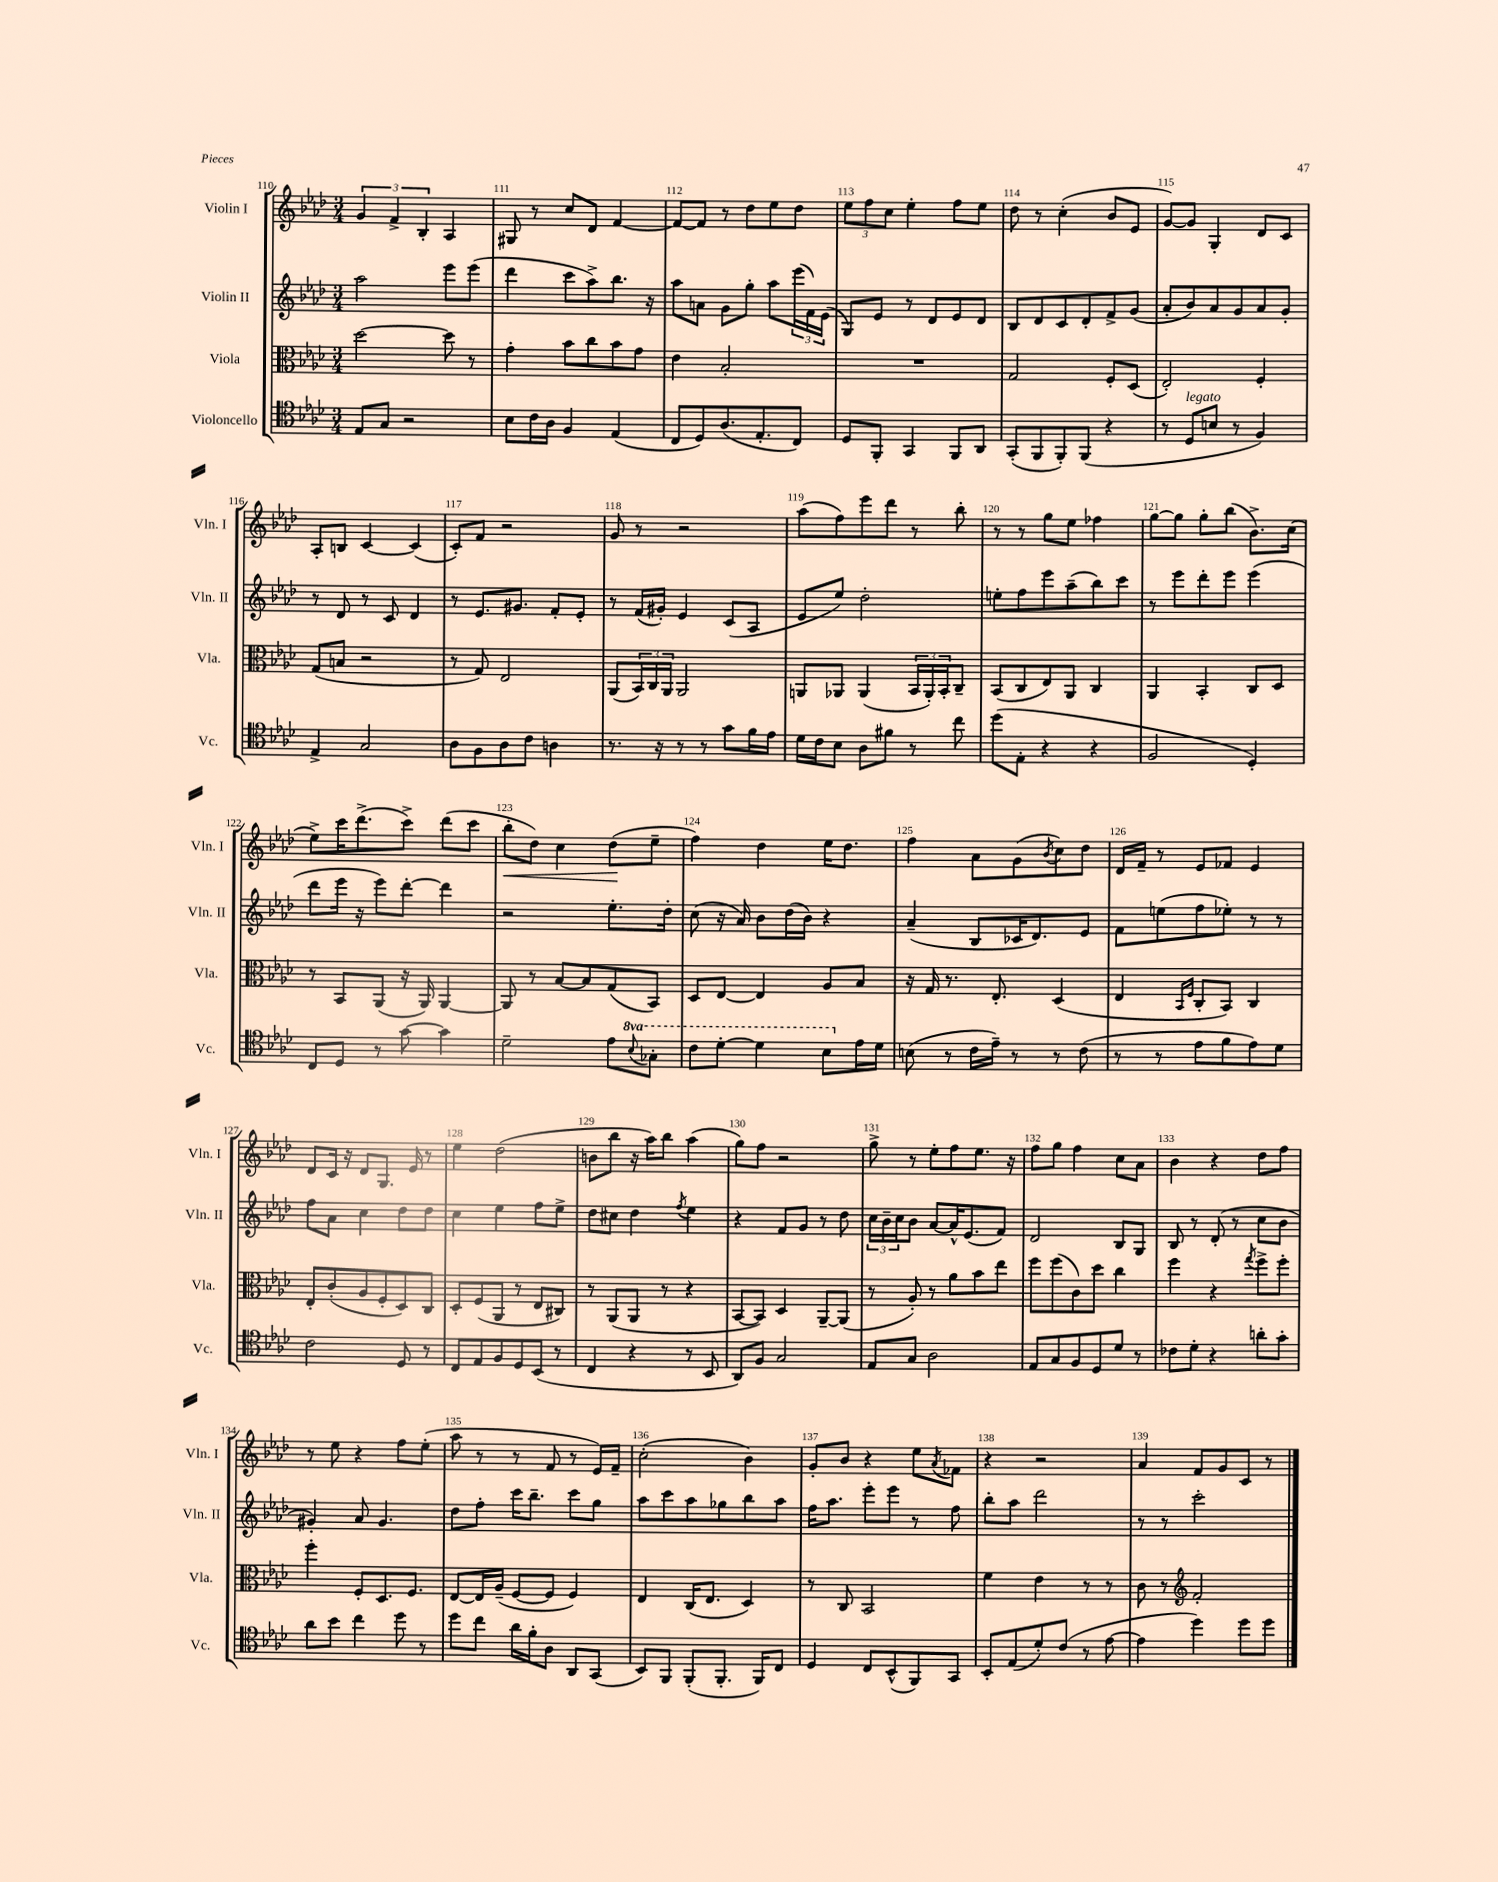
<<
\new StaffGroup <<
\new Staff = "s0" \with { instrumentName = "Violin I" shortInstrumentName = "Vln. I" } {
    \clef treble \key aes \major \numericTimeSignature \time 3/4
    \tuplet 3/2 { g'4 f'4-> bes4-. } aes4 |
    gis8 r8 c''8 des'8 f'4~ |
    f'8~ f'8 r8 des''8 ees''8 des''8 |
    \tuplet 3/2 { ees''8 f''8 c''8 } ees''4-. f''8 ees''8 |
    des''8 r8 c''4-.( bes'8 ees'8 |
    g'8~) g'8 g4-. des'8 c'8 |
    aes8-. b8 c'4~ c'4( |
    c'8-.) f'8 r2 |
    g'8 r8 r2 |
    aes''8( f''8) ees'''8 des'''8 r8 bes''8-. |
    r8 r8 g''8 ees''8 fes''4 |
    g''8~ g''8 g''8-. bes''8( bes'8.->) c''16( |
    ees''8->) c'''16 des'''8.->( c'''8->) des'''8( c'''8 |
    bes''8-.\< des''8) c''4 des''8\!( ees''8-- |
    f''4) des''4 ees''16 des''8. |
    f''4 aes'8 g'8( \acciaccatura { bes'8 } c''8) des''8 |
    des'16 f'16-- r8 ees'8 fes'8 ees'4 |
    des'8 c'16 r16 des'8 g8. ees'16 r8 |
    ees''4 des''2( |
    b'8 bes''8 r16 aes''16) bes''8 aes''4( |
    g''8) f''8 r2 |
    g''8-> r8 ees''8-. f''8 ees''8. r16 |
    f''8 g''8 f''4 c''8 aes'8 |
    bes'4 r4 des''8 f''8 |
    r8 ees''8 r4 f''8 ees''8-.( |
    aes''8 r8 r8 f'8 r8 ees'16) f'16-- |
    c''2-.( bes'4) |
    g'8-. bes'8 r4 ees''8 \acciaccatura { aes'8 } fes'8 |
    r4 r2 |
    aes'4 f'8 g'8 c'8 r8 \bar "|." |
}
\new Staff = "s1" \with { instrumentName = "Violin II" shortInstrumentName = "Vln. II" } {
    \clef treble \key aes \major \numericTimeSignature \time 3/4
    aes''2 ees'''8 ees'''8( |
    des'''4 c'''8 aes''8->) bes''8. r16 |
    aes''8 a'8 g'8 g''8-. aes''8 \tuplet 3/2 { ees'''16( f'16) ees'16( } |
    g8) ees'8 r8 des'8 ees'8 des'8 |
    bes8 des'8 c'8 des'8-. f'8-> g'8( |
    aes'8-. bes'8) aes'8 g'8 aes'8 g'8-. |
    r8 des'8 r8 c'8 des'4 |
    r8 ees'8. gis'8. f'8-. ees'8-. |
    r8 f'16( gis'16-.) ees'4 c'8( aes8 |
    ees'8 ees''8) des''2-. |
    e''8-. f''8 ees'''8 aes''8--( bes''8) c'''8 |
    r8 ees'''8 des'''8-. ees'''8 ees'''4( |
    des'''8 ees'''16 r16 ees'''8) des'''8~-. des'''4 |
    r2 ees''8.-. des''16-. |
    c''8( r16 aes'16) bes'8 des''16( bes'16) r4 |
    aes'4--( bes8 ces'16 des'8.) ees'8 |
    f'8 e''8( f''8 ees''8-.) r8 r8 |
    f''8 aes'8 c''4 des''8 des''8 |
    c''4 ees''4 f''8 ees''8-> |
    des''8 cis''8 des''4 \acciaccatura { f''8 } ees''4 |
    r4 f'8 g'8 r8 des''8 |
    \tuplet 3/2 { c''16 bes'16-- c''16 } bes'8 aes'8~ aes'16-^ ees'8.( f'8) |
    des'2 bes8 g8 |
    bes8 r8 des'8-.( r8 c''8 bes'8 |
    gis'4-.) aes'8 gis'4. |
    des''8 f''8-. c'''16 bes''8.-- c'''8 g''8 |
    aes''8 c'''8 aes''8 ges''8 bes''8 aes''8 |
    f''16 aes''8. ees'''8-. ees'''8 r8 f''8 |
    bes''8-. aes''8 des'''2 |
    r8 r8 c'''2-. \bar "|." |
}
\new Staff = "s2" \with { instrumentName = "Viola" shortInstrumentName = "Vla." } {
    \clef alto \key aes \major \numericTimeSignature \time 3/4
    des''2~ des''8 r8 |
    g'4-. bes'8 c''8 bes'8 g'8 |
    ees'4 bes2-. |
    R2. |
    g2 f8-. des8( |
    ees2-.) f4-. |
    g8( b8 r2 |
    r8 g8) ees2 |
    aes,8( \tuplet 3/2 { bes,16) c16 aes,16 } aes,2 |
    a,8 aes,8 aes,4( \tuplet 3/2 { bes,16 aes,16-.) bes,16-. } c8-- |
    bes,8( c8 ees8) aes,8 c4 |
    aes,4 bes,4-. c8 des8 |
    r8 bes,8 aes,8( r16 aes,16) aes,4~ |
    aes,8 r8 bes8~ bes8 g8( bes,8) |
    des8 ees8~ ees4 aes8 bes8 |
    r16 g16 r8. ees8.-. des4( |
    ees4 \grace { bes,16 f16 } c8-. bes,8) c4 |
    ees8-. c'8-.( aes8 f8-. des8) c8 |
    des8-. f8( aes,8 r8 ees8 cis8) |
    r8 aes,8( aes,8 r8 r4 |
    bes,8~ bes,8) des4 aes,8~-- aes,8( |
    r8 aes8-.) r8 aes'8 bes'8 ees''8 |
    f''8 f''8( c'8) des''8 c''4 |
    f''4 r4 \acciaccatura { g''8 } f''8-> f''8-. |
    f''4-. f8-. des8. f8. |
    ees8~ ees16 aes16--( f8~ f8 f4) |
    ees4 c16( ees8. des4) |
    r8 c8 bes,2 |
    f'4 ees'4 r8 r8 |
    c'8 r8 \clef treble f'2-. \bar "|." |
}
\new Staff = "s3" \with { instrumentName = "Violoncello" shortInstrumentName = "Vc." } {
    \clef tenor \key aes \major \numericTimeSignature \time 3/4 \set Staff.ottavationMarkups = #ottavation-simple-ordinals
    ees8 g8 r2 |
    bes8 c'16 aes16 f4 ees4( |
    c8 des8) aes8.( ees8.-. c8) |
    des8 f,8-. g,4 f,8 aes,8 |
    g,8-.( f,8 f,8-.) f,8( r4 |
    r8 des8^\markup { \italic "legato" } b8 r8 f4) |
    ees4-> g2 |
    aes8 f8 aes8 c'8 a4 |
    r8. r16 r8 r8 g'8 f'16 ees'16 |
    des'16 c'16 bes8 aes8 fis'8 r8 c''8 |
    des''8( ees8-. r4 r4 |
    f2 des4-.) |
    c8 des8 r8 g'8~ g'4 |
    des'2-- ees'8 \ottava #1 \appoggiatura { bes'8 } ges'8-. |
    c''8 des''8~-. des''4 bes'8 \ottava #0 ees'16 des'16 |
    b8( r8 c'16 ees'16--) r8 r8 c'8( |
    r8 r8 ees'8 f'8 ees'8) des'8 |
    c'2 des8 r8 |
    c8 ees8 f8 des8 bes,8( r8 |
    c4 r4 r8 bes,8 |
    aes,8) f8 g2 |
    ees8 g8 aes2 |
    ees8 g8 f8 des8 des'8 r8 |
    ces'8 des'8-. r4 a'8-. g'8-. |
    aes'8 bes'8 c''4 des''8 r8 |
    des''8 c''8 aes'16 f'16-. aes8 aes,8 g,8( |
    bes,8) f,8 f,8-.( f,8.-. f,16) c8 |
    des4 c8 bes,8-^( f,8) g,8 |
    bes,8-. ees8( des'8-.) c'8( r8 ees'8~ |
    ees'4 des''4) des''8 des''8 \bar "|." |
}
>>
>>
\layout { \context { \Score currentBarNumber = #110 \override BarNumber.break-visibility = ##(#f #t #t) barNumberVisibility = #all-bar-numbers-visible } }
